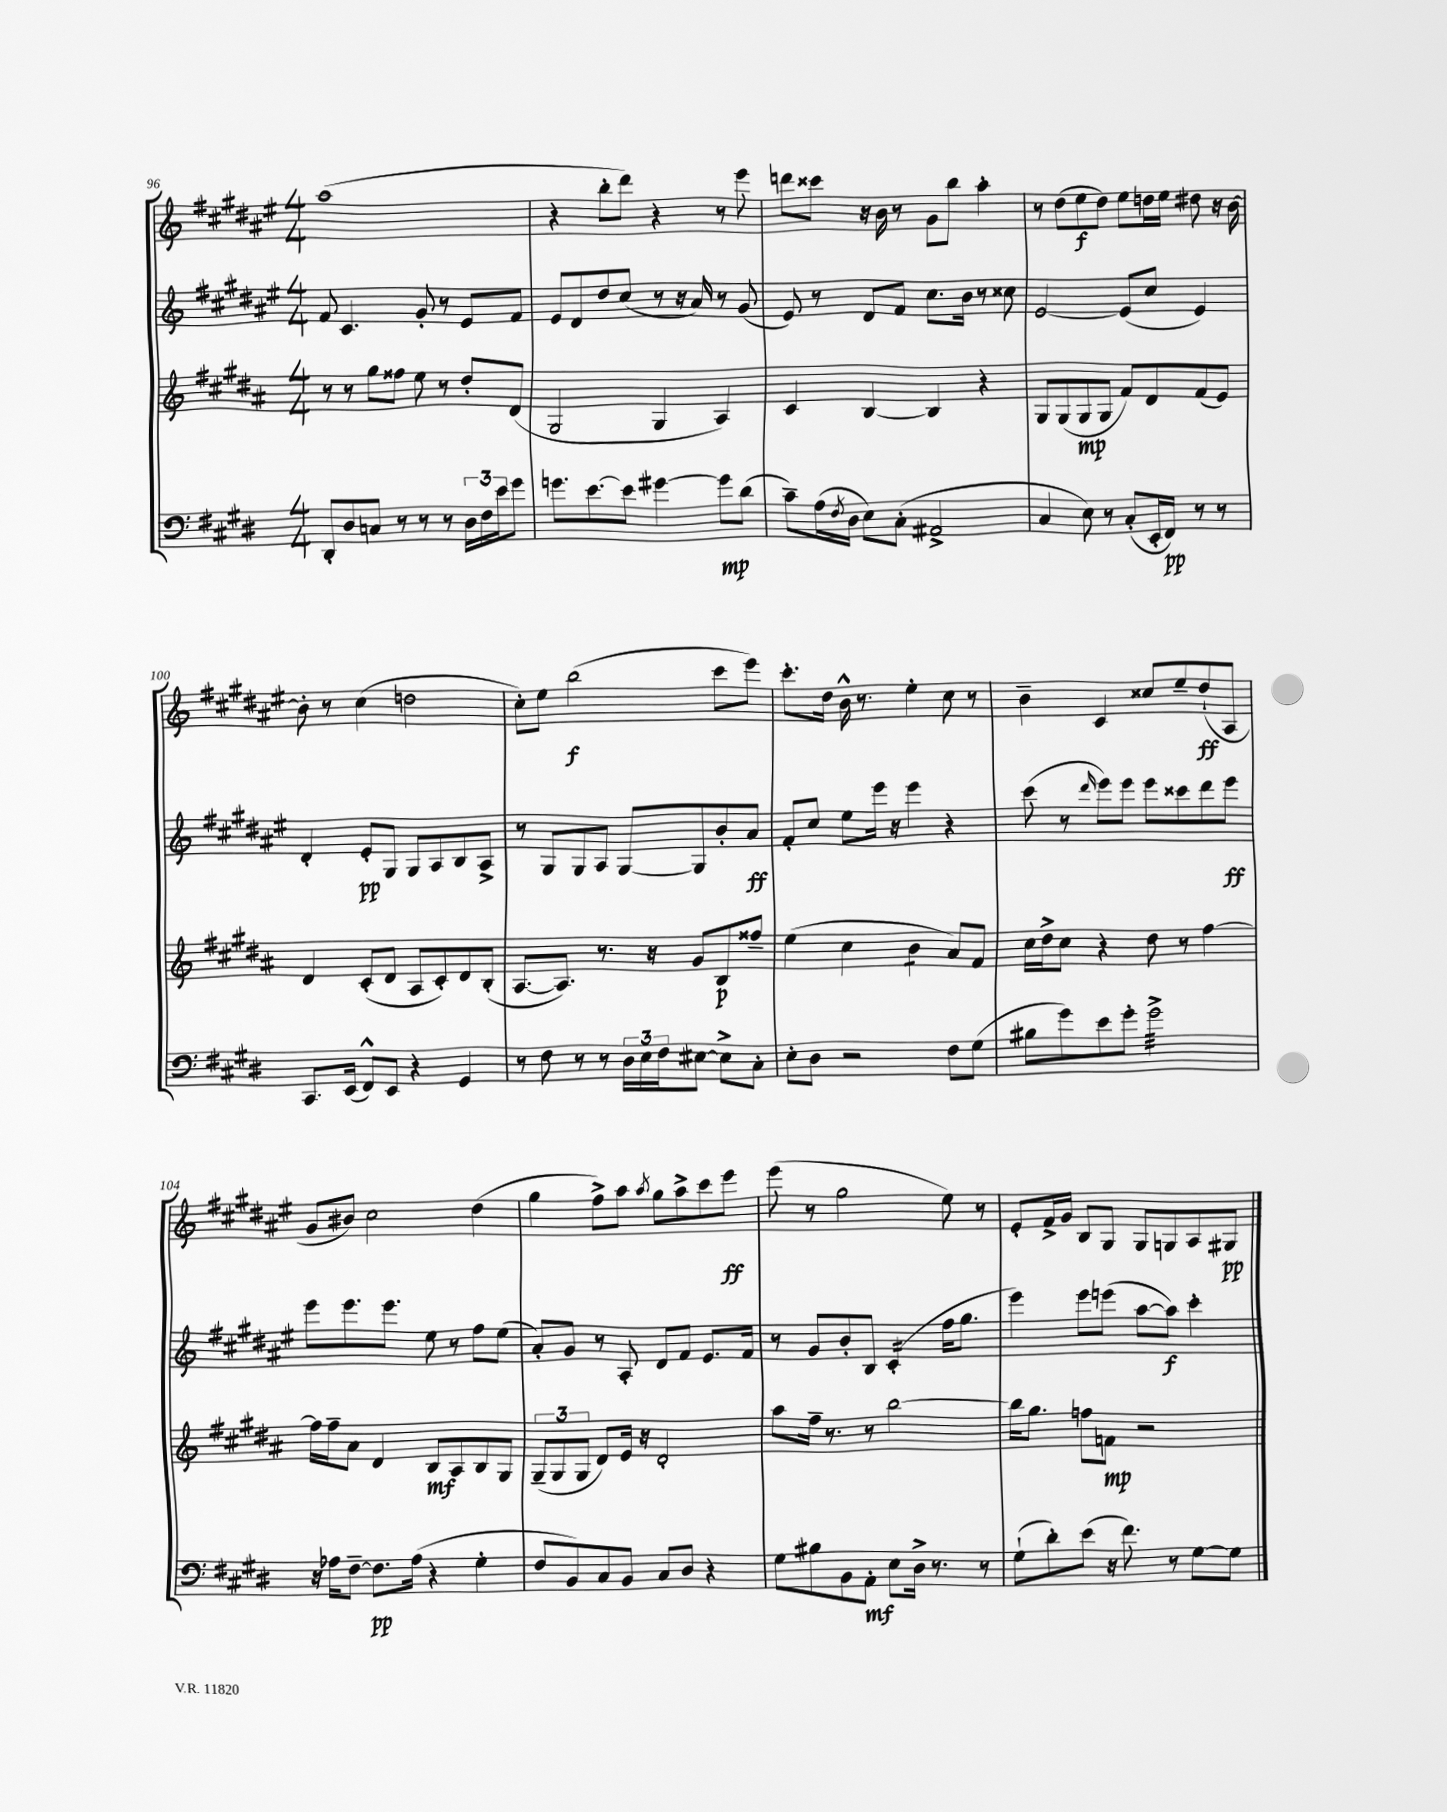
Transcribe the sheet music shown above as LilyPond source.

<<
\new StaffGroup <<
\new Staff = "s0" {
    \clef treble \key fis \major \numericTimeSignature \time 4/4
    ais''1( |
    r4 b''8-. dis'''8) r4 r8 eis'''8 |
    d'''8 cisis'''8 r16 b'16 r8 gis'8 b''8 ais''4-. |
    r8 dis''8( eis''8\f dis''8) eis''8 d''16 eis''16 dis''8 r16 b'16~ |
    b'8-. r8 cis''4( d''2 |
    cis''8-.) eis''8 b''2\f( cis'''8 eis'''8) |
    cis'''8.-. dis''16 b'16-^ r8. eis''4-. cis''8 r8 |
    b'4-- cis'4 cisis''8 eis''8-- dis''8-!\ff( ais8 |
    gis'8 bis'8) cis''2 dis''4( |
    gis''4 fis''8->) ais''8 \acciaccatura { ais''8 } gis''8 ais''8-> cis'''8 eis'''8\ff |
    eis'''8( r8 gis''2 eis''8) r8 |
    eis'8-. fis'16-> gis'16 b8 gis8 gis8 g8 ais8 gis8\pp \bar "|." |
}
\new Staff = "s1" {
    \clef treble \key fis \major \numericTimeSignature \time 4/4
    fis'8 cis'4. gis'8-. r8 eis'8 fis'8 |
    eis'8 dis'8 dis''8 cis''8( r8 r16 ais'16) r8 gis'8( |
    eis'8) r8 dis'8 fis'8 cis''8. b'16 r8 cisis''8 |
    eis'2~ eis'8( cis''8 eis'4) |
    dis'4-. eis'8-.\pp gis8 gis8 ais8 b8 ais8-> |
    r8 gis8 gis8 ais8 gis8~ gis8 b'8-. ais'8\ff |
    fis'8-. cis''8 eis''8 eis'''16 r16 eis'''4 r4 |
    cis'''8( r8 \grace { dis'''16 } eis'''8) eis'''8 eis'''8 cisis'''8 dis'''8 eis'''8\ff |
    eis'''8 eis'''8. eis'''8. eis''8 r8 fis''8 eis''8( |
    ais'8-.) gis'8 r8 ais8-. dis'8 fis'8 eis'8. fis'16 |
    r8 gis'8 b'8-. b8 cis'4:16-.( fis''16 gis''8. |
    eis'''4) eis'''8 e'''8( ais''8~ ais''8\f) cis'''4-. \bar "|." |
}
\new Staff = "s2" {
    \clef treble \key b \major \numericTimeSignature \time 4/4
    r8 r8 gis''8 fisis''8 e''8 r8 dis''8-. dis'8( |
    gis2 gis4 ais4) |
    cis'4 b4~ b4 r4 |
    gis8 gis8( gis8\mp gis8 fis'8) dis'8 fis'8( e'8) |
    dis'4 cis'8-.( dis'8 ais8 cis'8-.) dis'8 b8-.( |
    ais8.~ ais8.) r8. r16 gis'8 b8\p fisis''8-- |
    e''4( cis''4 b'4:8 ais'8) fis'8 |
    cis''16 dis''16-> cis''8 r4 dis''8 r8 fis''4~ |
    fis''16 fis''16-- ais'8 dis'4 b8\mf ais8 b8 gis8 |
    \tuplet 3/2 { gis8--( gis8 gis8 } dis'8) e'16 r16 dis'2-. |
    ais''8 fis''16-- r8. r8 b''2~ |
    b''16 gis''8. f''8 f'8\mp r2 \bar "|." |
}
\new Staff = "s3" {
    \clef bass \key e \major \numericTimeSignature \time 4/4
    dis,8-. dis8 c8 r8 r8 r8 \tuplet 3/2 { dis16 fis16 e'16 } gis'8 |
    g'8. e'8.~ e'8 gis'4~ gis'8\mp dis'8( |
    cis'8--) a16( \acciaccatura { fis8 } dis16 e8) cis8-.( ais,2-> |
    cis4 e8) r8 cis8-.( e,16-. fis,16\pp) r8 r8 |
    cis,8. e,16( fis,8-^) e,8 r4 gis,4 |
    r8 fis8 r8 r8 \tuplet 3/2 { dis16 e16 fis16 } eis8~ eis8-> cis8-. |
    e8-. dis8 r2 fis8 gis8( |
    bis8 gis'8) e'8 gis'8-. gis'2:32-> |
    r16 aes16 fis8~-- fis8.\pp aes16( r4 gis4-. |
    fis8 b,8) cis8 b,8 cis8 dis8 r4 |
    gis8 bis8 b,8 a,8-.\mf e8 dis16-> r8. r8 |
    gis8-!( dis'8-.) e'8( r16 fis'8.) r8 gis8~ gis8 \bar "|." |
}
>>
>>
\layout { \context { \Score currentBarNumber = #96 } }
